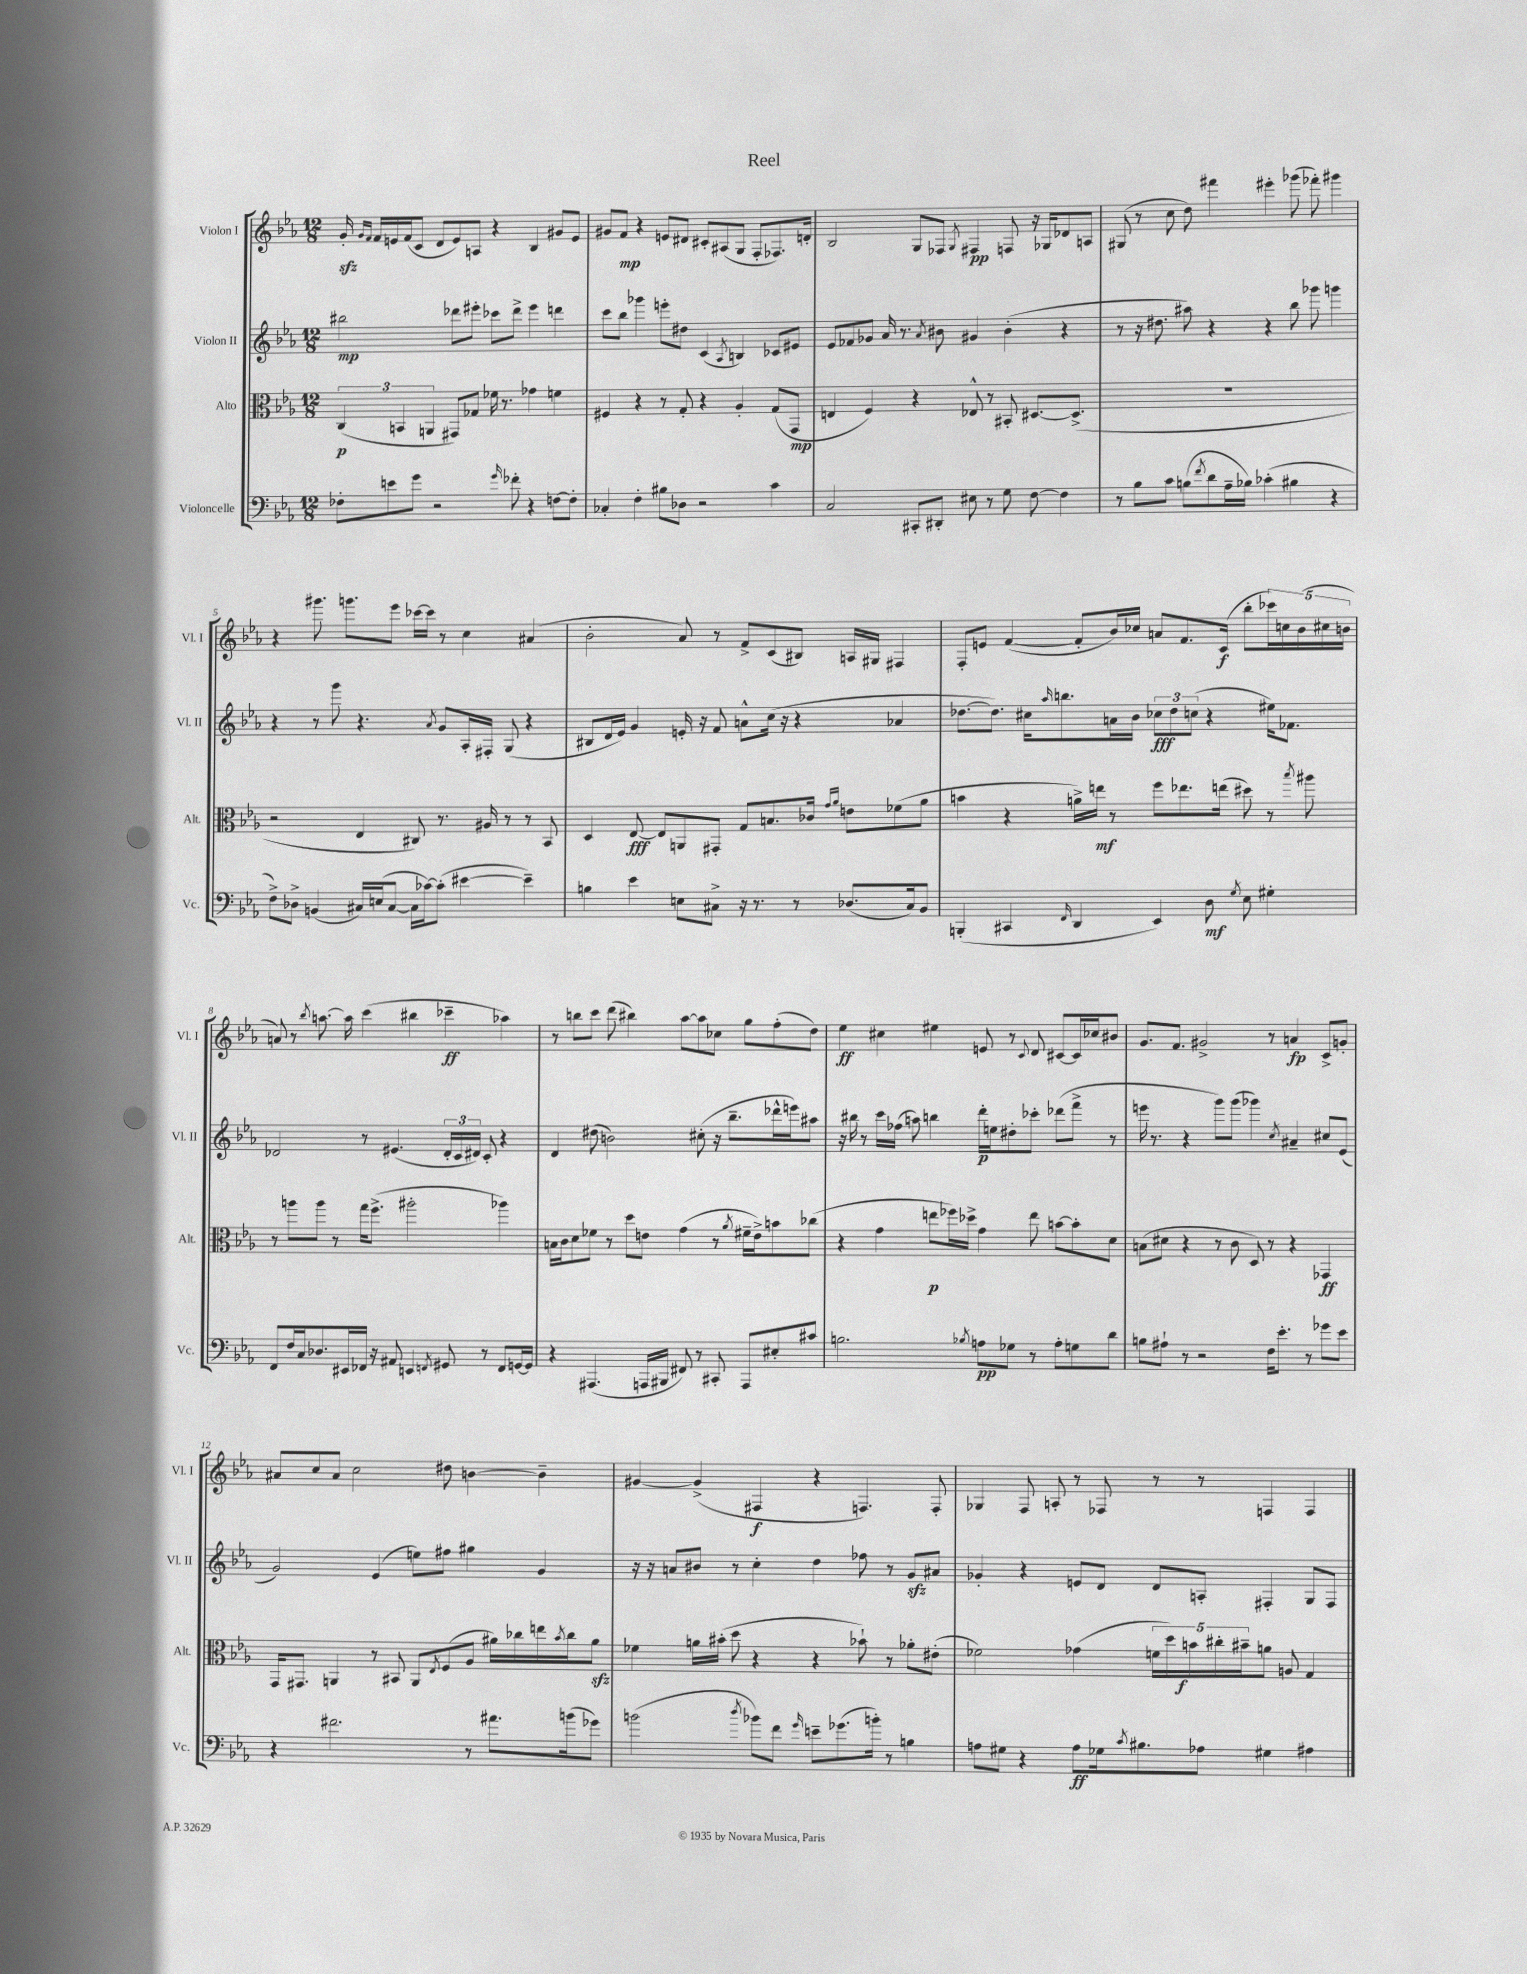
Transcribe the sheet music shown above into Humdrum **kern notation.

**kern	**kern	**kern	**kern
*staff4	*staff3	*staff2	*staff1
*clefF4	*clefC3	*clefG2	*clefG2
*k[b-e-a-]	*k[b-e-a-]	*k[b-e-a-]	*k[b-e-a-]
*M12/8	*M12/8	*M12/8	*M12/8
8F-'	(6C	2bb#	16g'
.	.	.	16qqg
.	.	.	16qqf
.	.	.	16f
8e	.	.	16e
.	6BB	.	.
.	.	.	(16f
8g	.	.	8c
.	6AA	.	.
2r	.	.	8d
.	8GG#)	8ddd-	8e)
.	8G-	8eee#'	8A
.	16f-	8ccc-	4r
.	8.r	.	.
16qqg	.	.	.
8f-'	.	8ddd-^	.
4r	4g-	4eee#	4B-
[8F	4f	4ddd	8g#
8F']	.	.	8e
=	=	=	=
4C-'	4F#	8ccc	8g#
.	.	8bb-	8f
4F'	4r	4ggg-	4r
8B#	8r	8eee'	8e
8D-	8G'	8dd#	8d#
2r	4r	(4c	8c#'
.	.	.	(8A#
.	.	8qA-	.
.	4A-'	4B)	8G
.	.	.	8F'
4c	(8G	8c-	8.F-)
.	8GG	8e#	.
.	.	.	16d'
=	=	=	=
2C	4E	8e-	2B-
.	.	8f-	.
.	4F)	8g-	.
.	.	16a-	.
.	.	8.r	.
8CC#'	4r	.	8G
.	.	8qa-	.
8DD#'	.	8b#	8F-
.	.	.	8qG
8E#	8E-^^	4g#	4F#
8r	8r	.	.
8G	8BB#'	(4b#'	8F
[8F	[8.D#	.	16r
.	.	.	16G-
4F]	.	4r	8d-
.	(8.D#^]	.	.
.	.	.	8A
=	=	=	=
8r	1.r	8r	(8G#
8B-	.	16r	8r
.	.	8.dd#	.
8c	.	.	8cc
(8B	.	8aa#)	8dd)
8qf	.	.	.
8d	.	4r	4fff#
16A-~	.	.	.
16B-)	.	.	.
(4c-'	.	4r	4eee#'
4B#	.	8bb-	(8ggg-
.	.	8ggg-	8fff-')
4r	.	4ggg	4ggg#
=	=	=	=
8F^)	2r	4r	4r
8D-^	.	.	.
(4BB	.	8r	8.ggg#
.	.	8ggg	.
.	.	.	8.ggg
16C#)	4E-	4.r	.
(16E	.	.	.
[8C#	.	.	8eee-
16C#]	8C#)	.	[16ccc-
[16c-)	.	.	16ccc-]
.	.	8qa-	.
(8c-']	8.r	8g	8r
[4e#	.	16A-'	4cc
.	16A#	16F#'	.
.	8r	(8G	.
4e#~])	8r	4r	(4a#
.	8BB-	.	.
=	=	=	=
4B	4D	8B#	2b-'
.	.	16d	.
.	.	16e-)	.
4e-	[8E-	4g	.
.	8E-]	.	.
8E	8AA	16e'	8a-)
.	.	16r	.
8C#^	8GG#'	8f	8r
16r	8G	8a^^	8f^
8.r	.	.	.
.	8.B	(16cc	(8c
.	.	16r	.
8r	.	4r	8B#)
.	16c-	.	.
.	16qqg	.	.
.	16qqa-	.	.
(8.D-	8e	.	16A
.	.	.	16G#
.	(8f-	4a-	4F#
16C#)	.	.	.
8BB-	8a-	.	.
=	=	=	=
(4BBB'	4b	[8.dd-	8F'
.	.	.	8e
.	.	8.dd-])	.
4CC#	4r	.	([4f
.	.	16cc#	.
.	.	16qqaa-	.
.	.	8.bb	.
16qqFF	.	.	.
4DD	16a^)	.	8f']
.	16ee	.	.
.	8r	16a	16b-)
.	.	16b-	16cc-
4EE-)	8ff	12cc-	8a
.	.	12dd-	.
.	8.ee-	.	8.f
.	.	(12cc	.
8D	.	4r	.
.	(16ee	.	(16c
8qG	.	.	.
8E-	8dd#)	.	8bb-'
4G#'	8r	16ee#)	20ccc-)
.	.	.	20cc
.	.	8.f-	.
.	.	.	(20b-
.	8qbb-	.	.
.	8aa#	.	.
.	.	.	20cc#
.	.	.	20b
=	=	=	=
8FF	8r	2d-	8a)
16F	8aa	.	8r
16C	.	.	.
.	.	.	8qbb-
8.D-	8aa	.	[8.aa
.	8r	.	.
16EE#	.	.	16aa]
16FF-	16gg	8r	(4ccc
16r	(8.ff^	.	.
8AA#	.	(4.e#	.
4EE	2aa#'	.	4bb#
8qFF	.	.	.
8GG#	.	24d-'	4ccc-~
.	.	24c	.
.	.	24d#)	.
8r	.	8c'	.
8FF	4aa-)	4r	4aa-)
[16GG	.	.	.
16GG]	.	.	.
=	=	=	=
4r	16B	4d	8r
.	16c	.	.
.	8d	.	8bb
(4.AAA#	8f-	(8dd#	8ccc
.	8r	2b)	(8ddd
.	8dd	.	4bb#)
16AAA	8e	.	.
16BBB#	.	.	.
8FF#)	(4g	.	[8aa-
8r	.	(8cc#'	8aa-]
8CC#'	8r	16r	8cc-
.	.	8.bb-~	.
.	8qa-	.	.
8AAA	16f#~	.	8gg
.	16e^)	.	.
8E#'	8b	16ddd-^^	(8ff'
.	.	16eee)	.
8c#	(8cc-	8aa#	8dd)
=	=	=	=
2.B	4r	16r	4ee-
.	.	16bb#	.
.	.	8r	.
.	4g	16ccc	4cc#
.	.	(16ff-	.
.	.	8aa)	.
.	8ee	4bb	4ee#
.	16ff-)	.	.
.	16dd-^	.	.
8qB-	.	.	.
8A	4g	16ddd'	8e
.	.	16ee	.
8G-	.	8dd#'	8r
.	.	.	8qqc
8r	8ee	8ccc-'	8d
8A'	[8b	(8ddd-	[8c#
8G	8b']	8fff^	16c#]
.	.	.	16cc-
8d	8d	8r	8b#
=	=	=	=
8B	(8B	16eee	8.g
.	.	8.r	.
8A#`	8d#	.	.
.	.	.	8.f
8r	4r	4r	.
2r	.	.	2g#^
.	8r	8ggg)	.
.	8c	(8ggg	.
.	8D)	4ggg-)	.
16F	8r	.	8r
8.e-'	.	.	.
.	.	8qcc	.
.	4r	4a#~	4a
8r	.	.	.
8g-	4GG-	8cc#	8c^
8e-	.	(8e-	8g'
=	=	=	=
4r	16GG	2g)	8a#
.	8.GG#	.	.
.	.	.	8cc
2.f#	4AA	.	8a#
.	.	.	2cc
.	8r	(4e-	.
.	8BB#	.	.
.	8AA	8ee)	.
.	8qE-	.	.
.	(8F	8ff#	8dd#
8r	8A-	4gg#	[4b
8.a#	16a#)	.	.
.	16cc-	.	.
.	16ee	4g	4b~]
.	8qb-	.	.
(16b	16cc-	.	.
8g-)	8a#	.	.
=	=	=	=
(2b	4f-	16r	[4g#
.	.	16r	.
.	.	8a	.
.	16a	8b#	(4g#^]
.	(16b#'	.	.
.	8dd	8r	.
8qdd	.	.	.
8b-)	4r	4cc'	4F#
8f	.	.	.
16qqg	.	.	.
8e~	4r	4dd	4r
(8.g-	.	.	.
.	8b-`)	8ff-	4.F)
16b')	.	.	.
8r	8r	8r	.
4B	8a-'	8g	.
.	(8e#'	8a#	8F'
=	=	=	=
8A	2f-)	4g-'	4G-
8G#	.	.	.
4r	.	4r	8F
.	.	.	8A'
8A	(4g-	8e	8r
16G-	.	8d	8F-
8qc	.	.	.
8.B#	.	.	.
.	20f	8d	8r
.	20dd)	.	.
.	20b	.	.
8A-	.	8A'	8r
.	20cc#'	.	.
.	20b#~	.	.
4G#	8a	4F#'	4F
.	8A	.	.
4A#	4G	8G	4F
.	.	8F#	.
==	==	==	==
*-	*-	*-	*-
